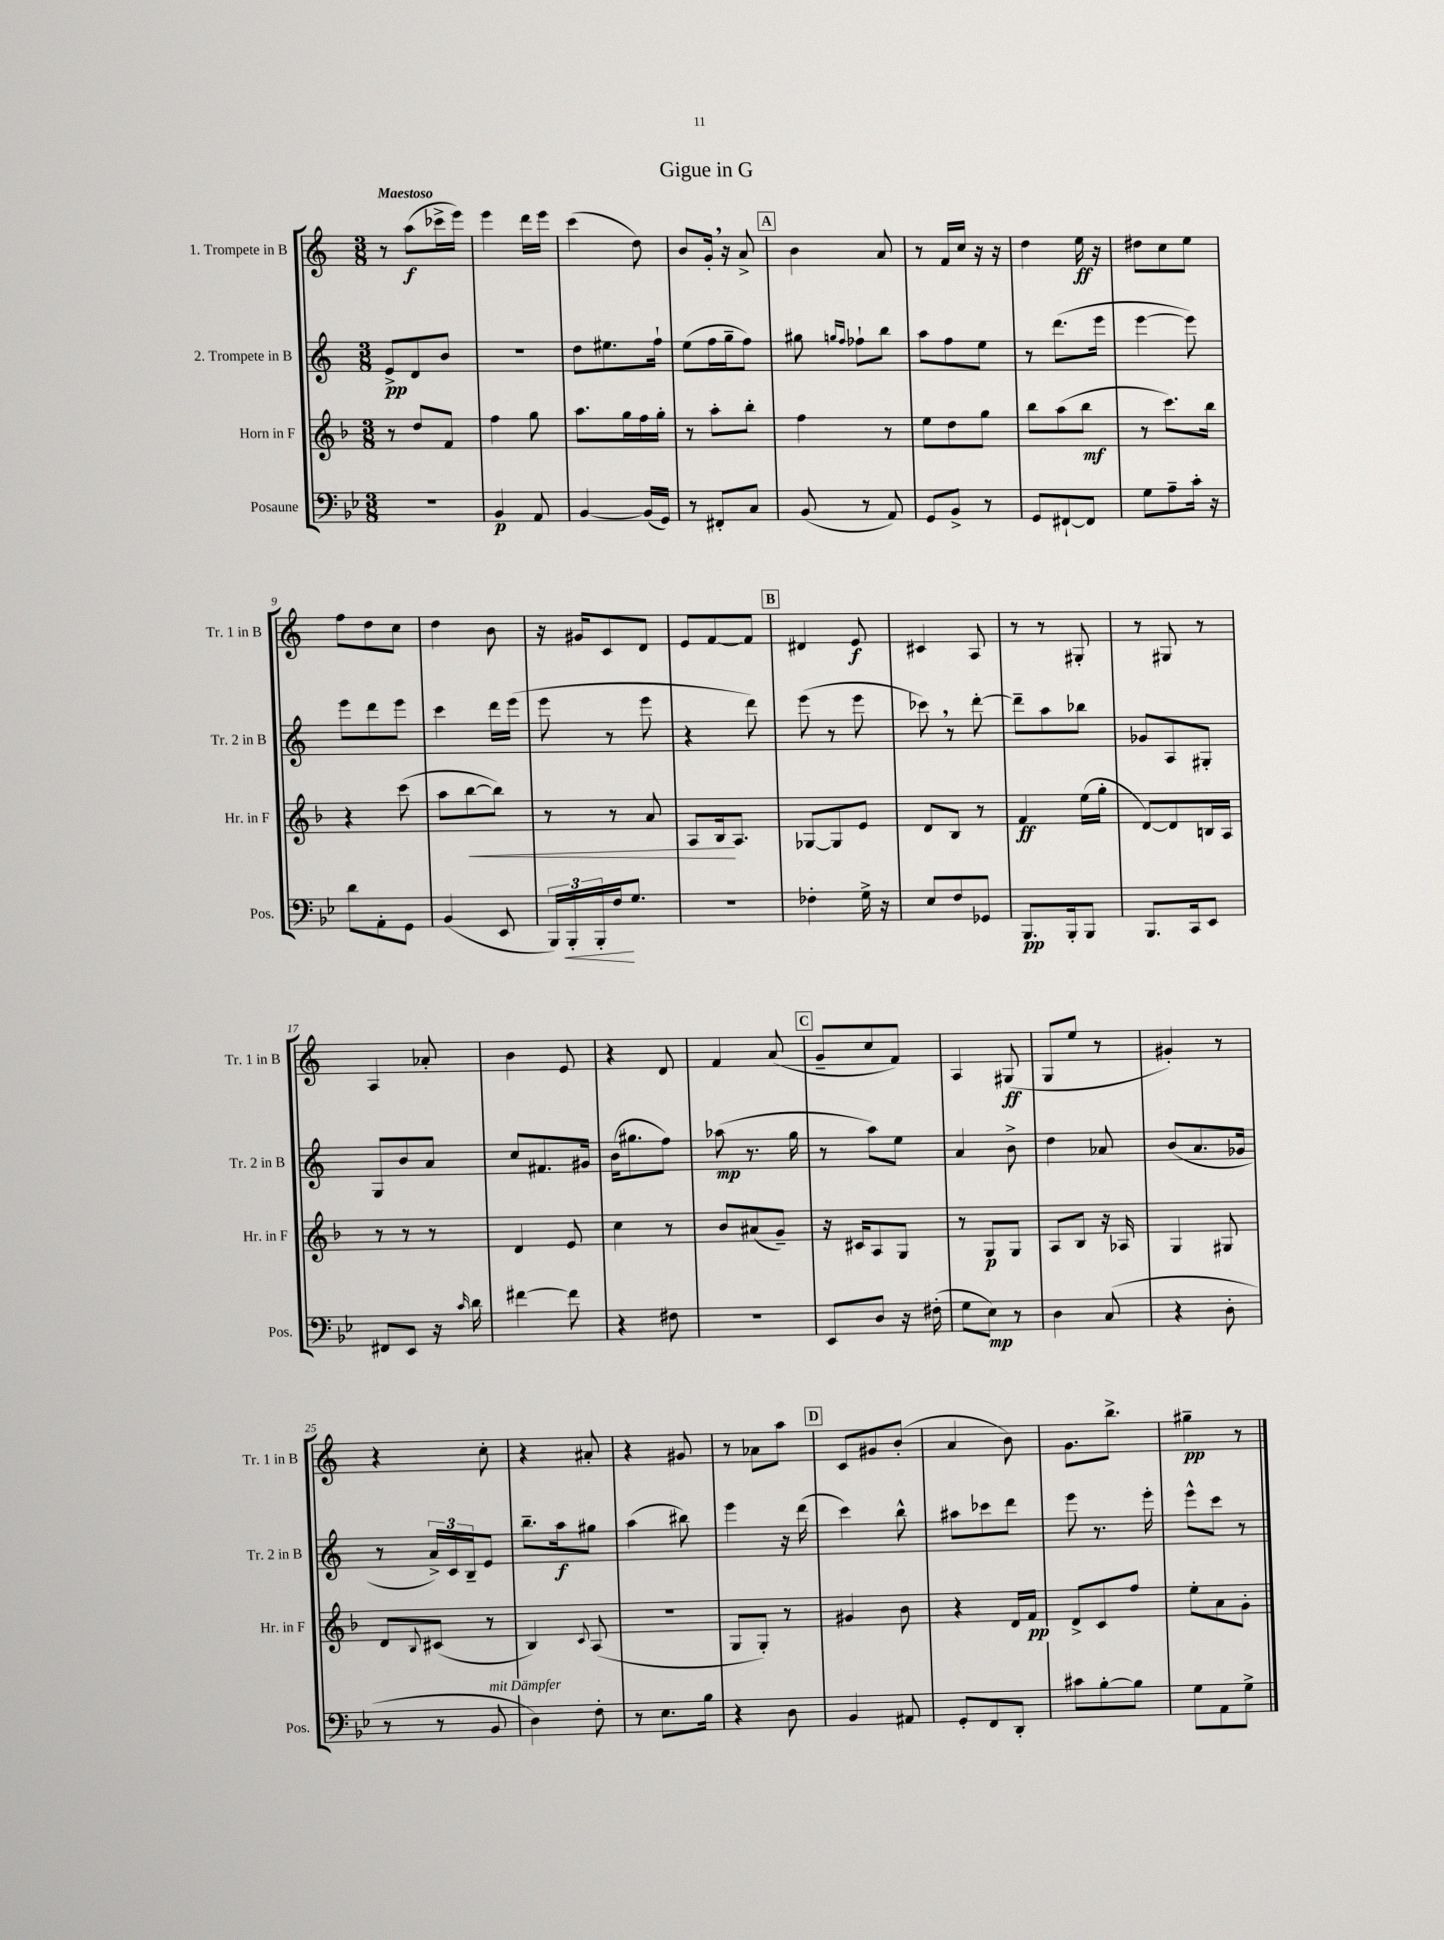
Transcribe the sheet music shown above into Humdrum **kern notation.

**kern	**kern	**kern	**kern
*staff4	*staff3	*staff2	*staff1
*clefF4	*clefG2	*clefG2	*clefG2
*k[b-e-]	*k[b-]	*k[]	*k[]
*M3/8	*M3/8	*M3/8	*M3/8
4.r	8r	8e^	8r
.	8dd	8d	(8aa
.	8f	8b	16ccc-^
.	.	.	16eee)
=	=	=	=
4BB-	4ff	4.r	4eee
8AA	8gg	.	16ddd
.	.	.	16eee
=	=	=	=
[4BB-	8.aa	8dd	(4ccc
.	.	8.ee#	.
.	16gg	.	.
(16BB-]	16ff	.	8dd)
16GG)	16gg'	16ff`	.
=	=	=	=
8r	8r	(8ee	8b
8FF#'	8aa'	16ff	16g'
.	.	16gg~	16r
8C	8bb-'	8ff)	8a^
=	=	=	=
(8BB-	4ff	8gg#	4b
.	.	16qqgg	.
.	.	16qqff	.
8r	.	8ff-`	.
8AA)	8r	8bb	8a
=	=	=	=
8GG	8ee	8aa	8r
8BB-^	8dd	8ff	16f
.	.	.	16cc
8r	8gg	8ee	16r
.	.	.	16r
=	=	=	=
8GG	8bb-	8r	4dd
[8FF#`	(8aa	(8.ddd	.
8FF#]	8bb-	.	16ee
.	.	16eee	16r
=	=	=	=
8G	8r	[4eee	8dd#
8A~	8.ccc)	.	8cc
16c'	.	8eee])	8ee
16r	16bb-	.	.
=	=	=	=
8d	4r	8eee	8ff
8AA'	.	8ddd	8dd
8GG	(8ccc	8eee	8cc
=	=	=	=
(4BB-	8aa	4ccc	4dd
.	[8bb-	.	.
8EE-	8bb-])	16ddd	8b
.	.	(16eee	.
=	=	=	=
24BBB-)	8r	8eee	16r
24BBB-'	.	.	.
.	.	.	16g#
24BBB-'	.	.	.
16F	8r	8r	8c
8.G	.	.	.
.	8a	8eee	8d
=	=	=	=
4.r	8A	4r	8e
.	16B-	.	[8f
.	8.A	.	.
.	.	8ddd)	8f]
=	=	=	=
4F-'	[8G-	(8eee	4d#
.	8G-]	8r	.
16G^	8e	8eee	8e
16r	.	.	.
=	=	=	=
8E-	8d	8ccc-)	4c#
8F	8B-	8r	.
8GG-	8r	[8ddd'	8A
=	=	=	=
8.BBB-	4f	8ddd~]	8r
.	.	8aa	8r
16BBB-'	.	.	.
8BBB-	(16ee	8bb-	8G#'
.	16gg'	.	.
=	=	=	=
8.BBB-	[8d)	8g-	8r
.	8d]	8A	8G#
16CC	.	.	.
8EE-	16B	8G#'	8r
.	16A	.	.
=	=	=	=
8FF#	8r	8G	4A
8EE-	8r	8b	.
16r	8r	8a	8a-'
16qqc	.	.	.
16d	.	.	.
=	=	=	=
[4f#	4d	8cc	4b
.	.	8.f#	.
8f#]	8e	.	8e
.	.	16g#	.
=	=	=	=
4r	4cc	(16b	4r
.	.	8.gg#	.
8F#	8r	8ff)	8d
=	=	=	=
4.r	8b-	(8aa-	4f
.	(8a#	8.r	.
.	8g~)	.	(8a
.	.	16gg	.
=	=	=	=
8EE-	16r	8r	8g~
.	16c#	.	.
8D	8A	8aa)	8cc
16r	8G	8ee	8f)
(16F#'	.	.	.
=	=	=	=
8G	8r	4a	4A
8E-)	8G	.	.
8r	8G	8b^	(8G#
=	=	=	=
4D	8A	4dd	8G
.	8B-	.	8ee
(8C	16r	8a-	8r
.	16A-	.	.
=	=	=	=
4r	4G	(8b	4g#')
.	.	8.a	.
8D'	8G#	.	8r
.	.	16g-	.
=	=	=	=
8r	8d	8r	4r
.	8qqB-	.	.
8r	(8c#	24a^)	.
.	.	24c	.
.	.	24B~	.
8BB-	8r	8e	8cc'
=	=	=	=
4D)	4B-)	8.bb~	4r
.	.	16aa	.
.	8qqc	.	.
8F'	(8A	8gg#	8a#'
=	=	=	=
8r	4.r	(4aa	4r
8.E-	.	.	.
.	.	8bb#)	8g#
16B-	.	.	.
=	=	=	=
4r	8G	4eee	8r
.	8G')	.	8a-
8D	8r	16r	8aa
.	.	(16ddd	.
=	=	=	=
4BB-	4g#	4ccc)	8c
.	.	.	8g#
8AA#	8b-	8bb^^	(8b'
=	=	=	=
8GG'	4r	8aa#	4a
8FF	.	8ccc-	.
8DD'	16d	8ddd	8b)
.	16f	.	.
=	=	=	=
8c#	8d^	8eee	8.g
[8B-'	8c	8.r	.
.	.	.	8.bb^
8B-]	8ff	.	.
.	.	16eee'	.
=	=	=	=
8G	8ee'	8eee^^	4gg#~
8AA	8a	8ccc	.
8G^	8g'	8r	8r
==	==	==	==
*-	*-	*-	*-
